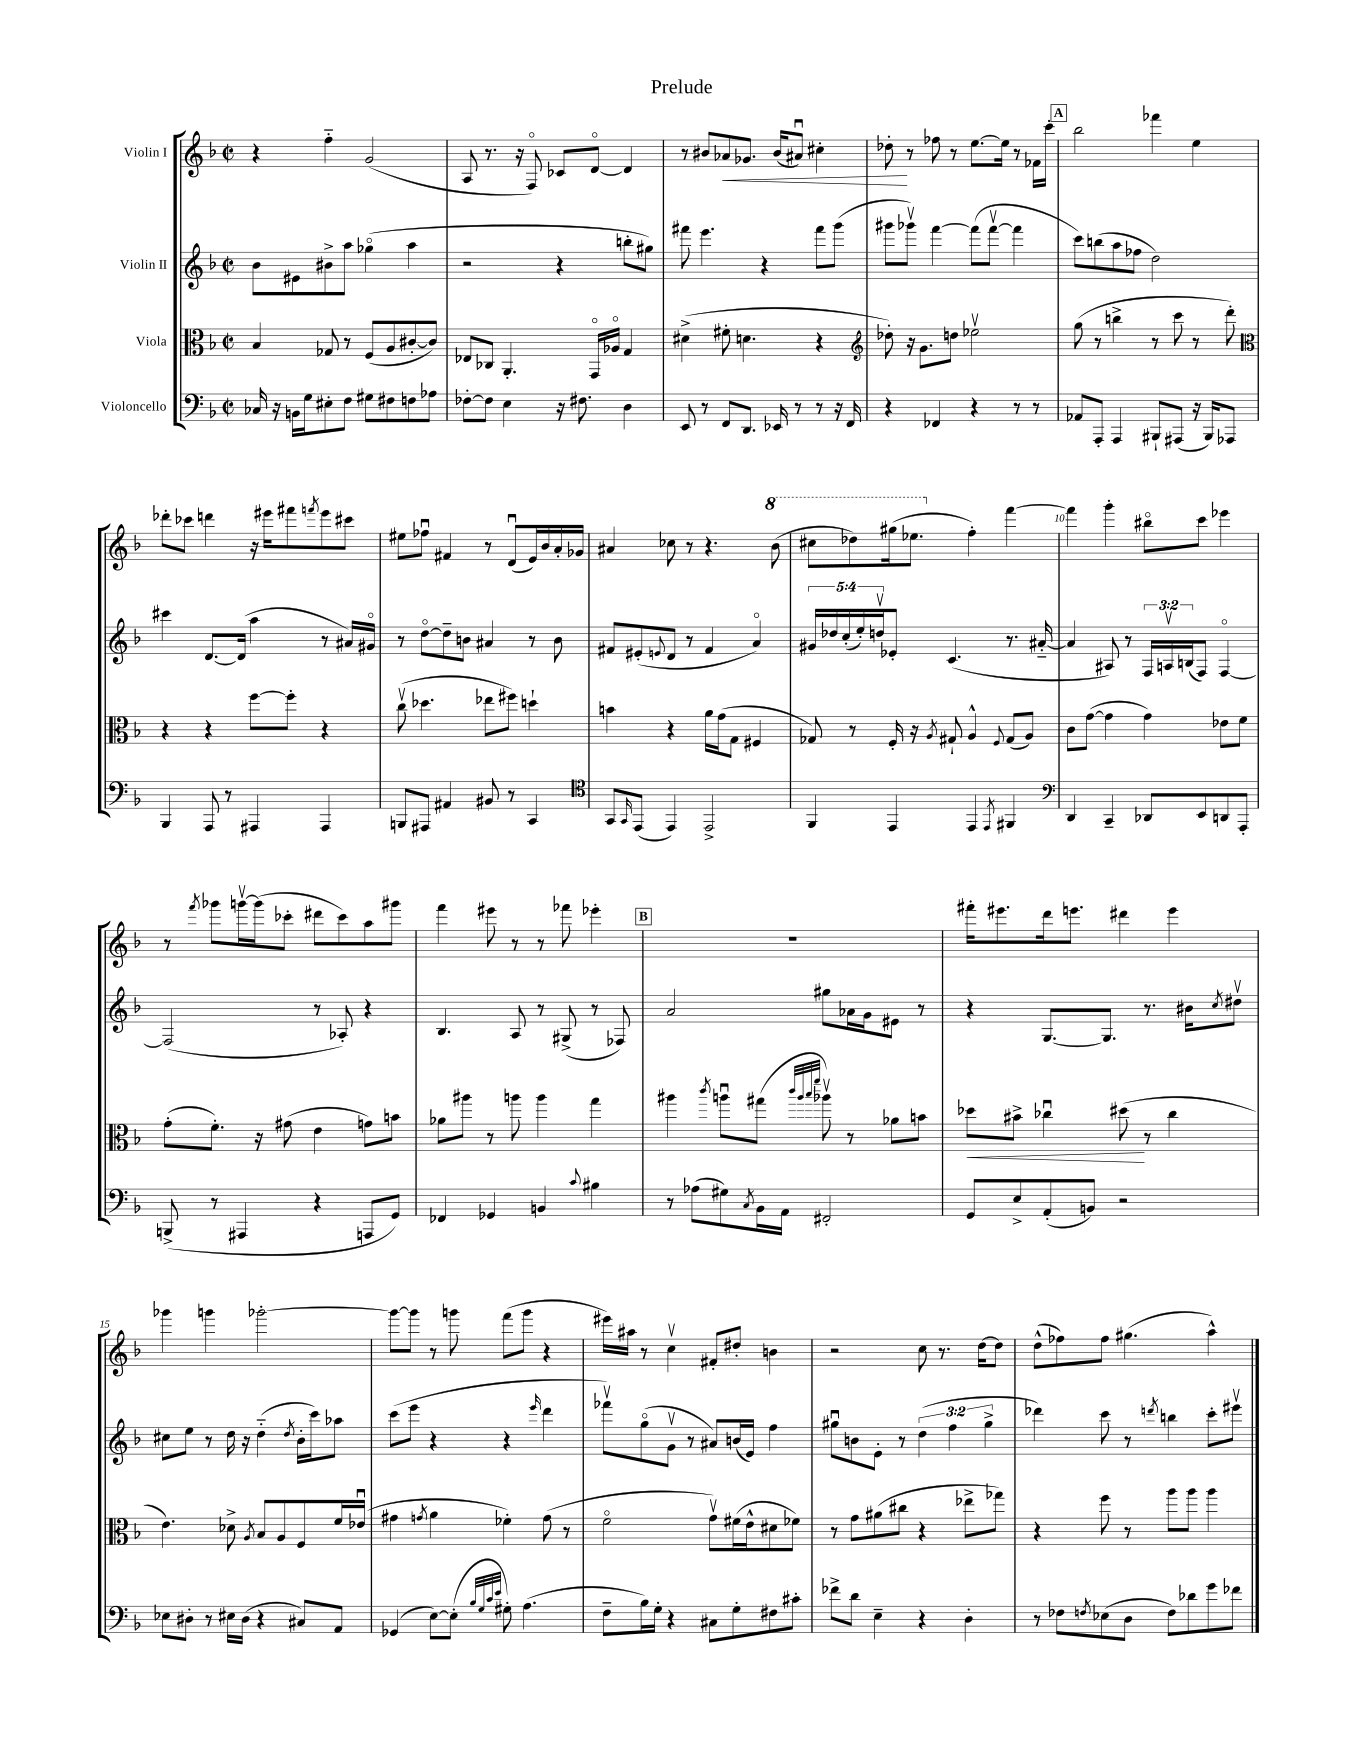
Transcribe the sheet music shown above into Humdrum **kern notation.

**kern	**kern	**kern	**kern
*staff4	*staff3	*staff2	*staff1
*clefF4	*clefC3	*clefG2	*clefG2
*k[b-]	*k[b-]	*k[b-]	*k[b-]
*M2/2	*M2/2	*M2/2	*M2/2
*met(c|)	*met(c|)	*met(c|)	*met(c|)
16C-	4B-	8b-	4r
16r	.	.	.
16BB	.	8e#	.
16G	.	.	.
8E#'	8G-	8b#^	4ff'~
8F	8r	8aa	.
8G#	(8F	(4gg-o	(2g
8F#	8A	.	.
8F	[8c#'	4aa	.
8A-	8c#])	.	.
=	=	=	=
[8F-'	8E-	2r	8A
8F-]	8C-	.	8.r
4E	4.AA'	.	.
.	.	.	16r
.	.	.	8Fo)
16r	.	4r	8c-
8.F#	.	.	.
.	16GGo	.	[8do
.	16A-o	.	.
4D	4G	8bb'	4d]
.	.	8gg#)	.
=	=	=	=
8EE	(4d#^	8fff#	8r
8r	.	4.eee	8b#
8FF	8f#'	.	8a-
8.DD	4.d	.	8.g-
.	.	4r	.
16EE-	.	.	(16b#
8r	.	.	8a#u)
8r	4r	8fff#	4cc#'
16r	.	(8ggg	.
16FF	.	.	.
=	=	=	=
*	*clefG2	*	*
4r	8dd-')	8ggg#	8dd-'
.	16r	8ggg-v)	8r
.	8.g	.	.
4FF-	.	[4fff	8ff-
.	8dd	.	8r
4r	2ee-v	(8fff]	[8.ee
.	.	[8fffv	.
.	.	.	16ee]
8r	.	4fff]	8r
8r	.	.	16f-
.	.	.	16ccc'
=	=	=	=
8AA-	(8gg	8ccc)	2bb-
8AAA'	8r	(8bb	.
4AAA	4bb^	8aa	.
.	.	8ff-	.
8BBB#`	8r	2dd)	4fff-
(8AAA#	8ccc	.	.
16r	8r	.	4ee
16BBB#)	.	.	.
8AAA-	8ddd')	.	.
=	=	=	=
*	*clefC3	*	*
4BBB-	4r	4ccc#	8ddd-'
.	.	.	8ccc-
8AAA	4r	[8.d	4ddd
8r	.	.	.
.	.	(16d]	.
4AAA#	[8ff	4aa	16r
.	.	.	16eee#
.	8ff']	.	8fff#
.	.	.	8qfff
4AAA#	4r	8r	8eee#
.	.	16a#)	8ccc#
.	.	16g#o	.
=	=	=	=
8BBB	(8ccv	8r	8ee#
8AAA#	4.dd-	[8ddo	8ff-u
4AA#	.	8dd~]	4f#
.	.	8b	.
8BB#	8ee-	4a#	8r
8r	8ff#)	.	(8du
4CC	4dd`	8r	16e)
.	.	.	16b-
.	.	8b	16a'
.	.	.	16g-
=	=	=	=
*clefC4	*	*	*
8GG	4b	8f#	4a#
16qqGG	.	.	.
(8EE	.	(8e#'	.
.	.	8qqe	.
4EE)	4r	8d	8cc-
.	.	8r	8r
2EE^	16a	4f#	4.r
.	(16g	.	.
.	8G	.	.
.	4F#	4ao)	.
.	.	.	(8bb-
=	=	=	=
4FF	8G-)	20g#	8ccc#
.	.	20dd-	.
.	.	(20cc'	.
.	8r	.	8ddd-)
.	.	20ee')	.
.	.	20ddv	.
4EE	16F'	8e-'	(16ggg#
.	16r	.	8.eee-
.	8qA	.	.
.	8G#`	(4.c	.
4EE	4A^^	.	4ff')
8qEE	8qqF	.	.
4FF#	(8G#	8.r	[4fff
.	8A)	.	.
.	.	[16a#'~	.
=	=	=	=
*clefF4	*	*	*
4DD	8c	4a#]	4fff]
.	([8g	.	.
4CC~	4g]	8A#)	4ggg'
.	.	8r	.
8DD-	4g)	24F	8bb#o
.	.	24Av	.
.	.	(24B	.
8EE	.	8F)	8ccc
8DD	8e-	[4Fo	4eee-
8AAA'	8f	.	.
=	=	=	=
(8BBB^	(8g'	(2F]	8r
.	.	.	8qfff
8r	8.f')	.	8ggg-
4AAA#	.	.	[16gggv
.	16r	.	(16ggg]
.	(8g#	.	8ccc-'
4r	4e	8r	8ddd#
.	.	8A-')	8ccc-)
8AAA	8g)	4r	8aa
8GG)	8b	.	8ggg#
=	=	=	=
4FF-	8a-	4.B-	4fff
.	8aa#	.	.
4GG-	8r	.	8eee#
.	8aa	8A	8r
4BB	4aa	8r	8r
.	.	(8G#^	8fff-
8qqc	.	.	.
4B#	4gg	8r	4eee-'
.	.	8F-)	.
=	=	=	=
8r	4aa#	2a	1r
(8A-	.	.	.
.	8qccc	.	.
8G#)	8aau	.	.
8qC	.	.	.
16BB-	(8gg#	.	.
16AA	.	.	.
.	32qqccc	.	.
.	32qqaa	.	.
.	32qqbb-	.	.
.	32qqfff	.	.
2FF#'	8aa-v)	8gg#	.
.	8r	16a-	.
.	.	16g	.
.	8a-	8e#	.
.	8b	8r	.
=	=	=	=
8GG	8dd-	4r	16fff#'
.	.	.	8.eee#
8E^	8b#^	.	.
(8AA'	4cc-u	[8.G	16ddd
.	.	.	8.eee
8BB)	.	.	.
.	.	8.G]	.
2r	(8dd#	.	4ddd#
.	8r	8.r	.
.	4cc-	.	4eee
.	.	16b#	.
.	.	8qcc	.
.	.	8dd#v	.
=	=	=	=
8E-	4.e)	8cc#	4ggg-
8D#'	.	8ee	.
8r	.	8r	4ggg
16E#	8d-^	16dd	.
(16D#	.	16r	.
.	8qA	.	.
4r	8B-	(4dd'~	[2ggg-'
.	8A	.	.
.	.	8qdd	.
8C#)	8F	16b-'	.
.	.	16ccc)	.
8AA	16f	8aa-	.
.	(16e-u	.	.
=	=	=	=
(4GG-	4g#	(8ccc	8ggg-_
.	.	8eee	8ggg-]
.	8qg	.	.
[8E)	4a	4r	8r
(8E']	.	.	8ggg
32qqB-	.	.	.
32qqG	.	.	.
32qqc	.	.	.
32qqe	.	.	.
8G#')	4f-')	4r	(8fff
(4.A	.	.	8ggg
.	.	16qqeee	.
.	(8g	4ddd	4r
.	8r	.	.
=	=	=	=
8F~	2fo	8fff-v)	16eee#)
.	.	.	16aa#
16B-)	.	(8ggo	8r
16G'	.	.	.
4r	.	8gv	4ccv
.	.	8r	.
8C#	8gv)	8a#)	8f#'
8G'	(16f#	(16b	8dd#'
.	16e^^	16e)	.
8F#	8d#	4ff	4b
8c#'	8f-)	.	.
=	=	=	=
8f-^	8r	8gg#u	2r
8d	8g	8b	.
4E~	(8a#	8e'	.
.	8cc#	8r	.
4r	4r	(6dd	8cc
.	.	.	8.r
.	.	6ff	.
4D'	8ee-^	.	.
.	.	.	[16dd
.	.	6gg#^	.
.	8gg-)	.	8dd]
=	=	=	=
8r	4r	4ddd-)	(8dd^^
8F-	.	.	8ff-)
8qF	.	.	.
(8E-	8ff	8ccc	8ff-
8D	8r	8r	(4.gg#
.	.	8qddd	.
8F)	8aa	4bb	.
8d-	8aa	.	.
8g	4aa	8ccc'	4aa^^)
8f-	.	8eee#v	.
==	==	==	==
*-	*-	*-	*-
